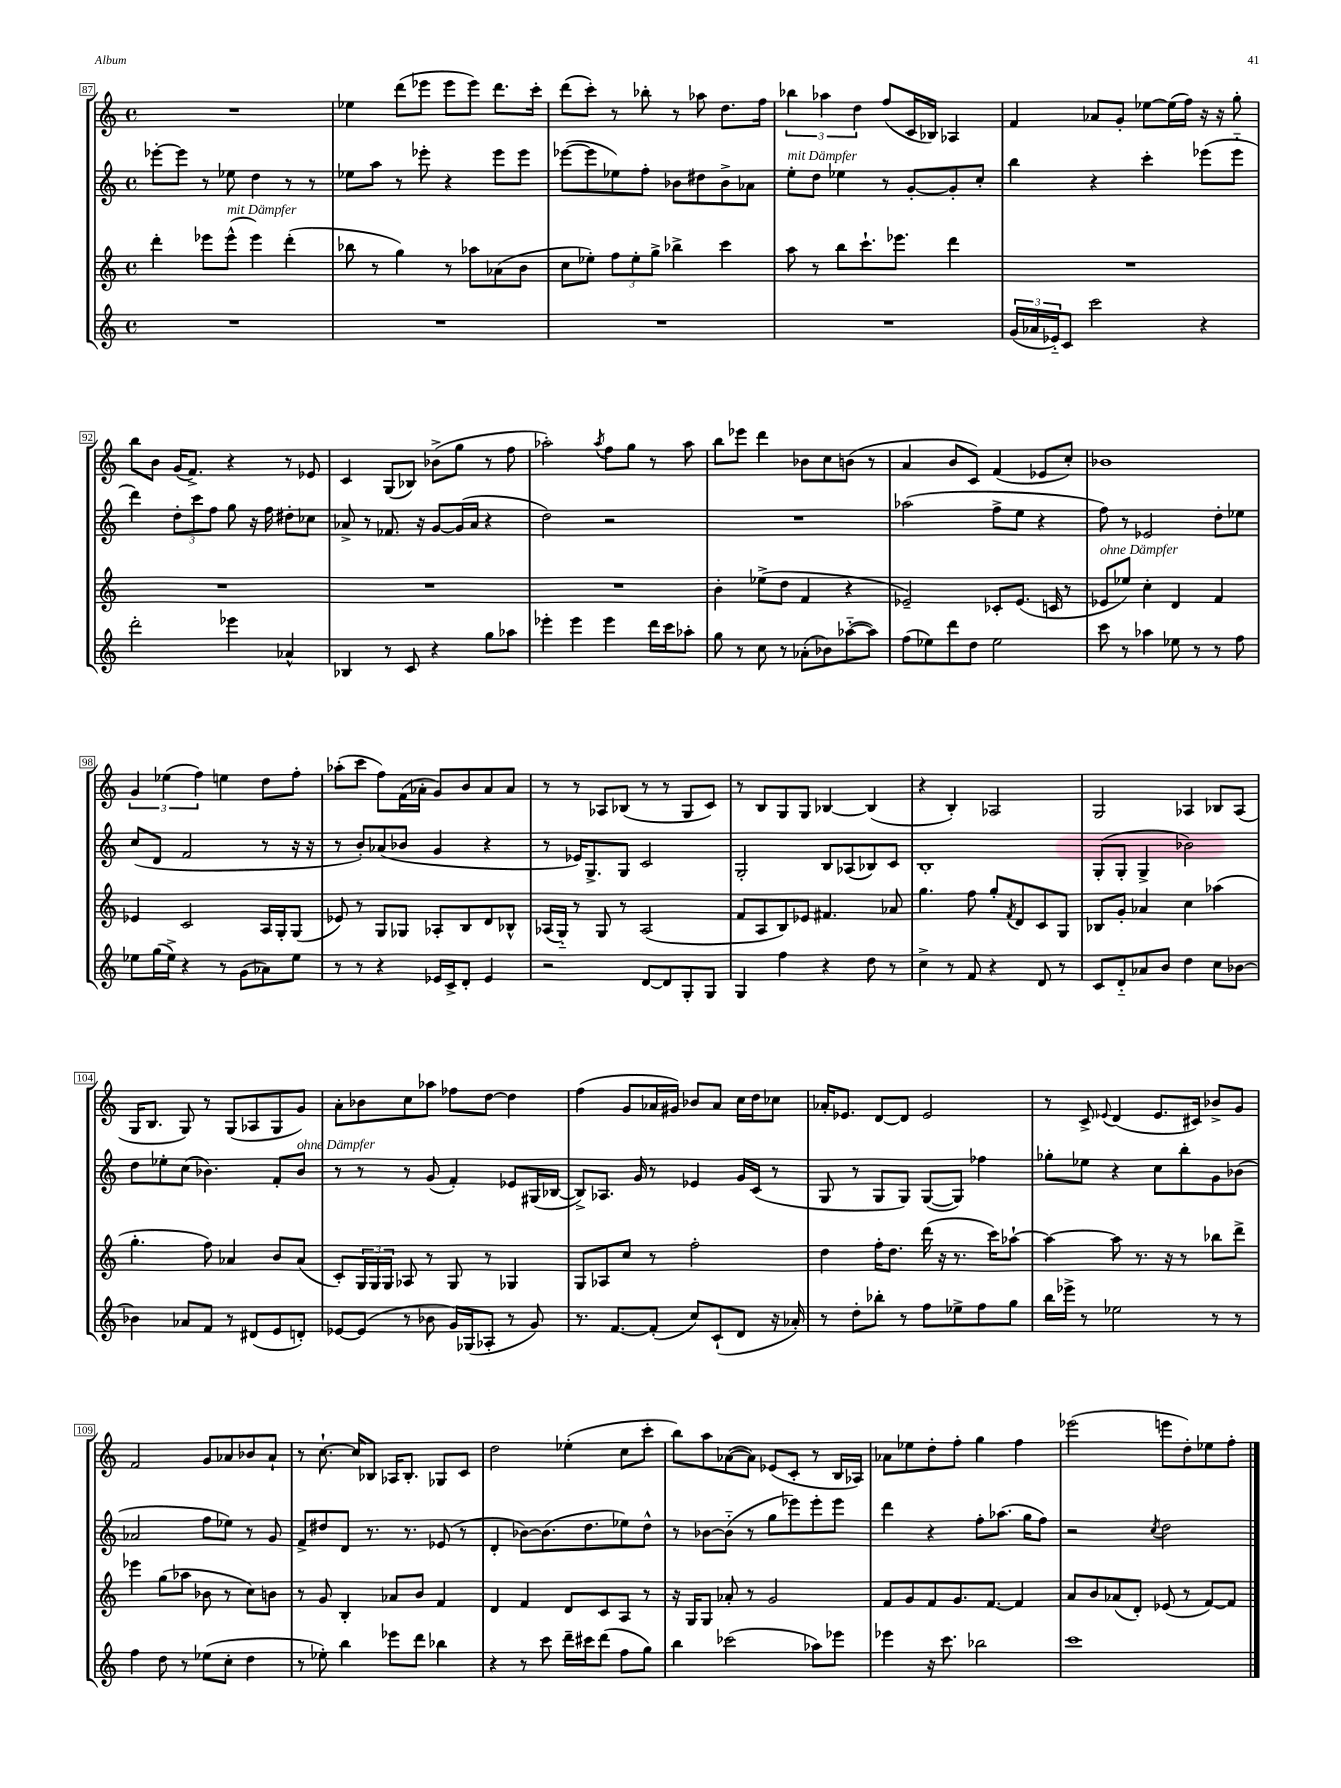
<<
\new StaffGroup <<
\new Staff = "s0" {
    \clef treble \key c \major \defaultTimeSignature \time 4/4
    R1 |
    ees''4 d'''8( ees'''8 ees'''8 ees'''8) d'''8. c'''16-. |
    d'''8( c'''8-.) r8 bes''8-. r8 aes''8 d''8. f''16 |
    \tuplet 3/2 { bes''4 aes''4 d''4 } f''8( c'16 bes16) aes4 |
    f'4 aes'8 g'8-. ees''8~ ees''16( f''16) r16 r16 g''8-. |
    b''8 b'8 g'16( f'8.->) r4 r8 ees'8 |
    c'4 g8( bes8) bes'8->( g''8 r8 f''8 |
    aes''2-.) \acciaccatura { aes''8 } f''8 g''8 r8 aes''8 |
    b''8 ees'''8 d'''4 bes'8 c''8 b'8( r8 |
    a'4 b'8 c'8) f'4( ees'8 c''8-.) |
    bes'1 |
    \tuplet 3/2 { g'4 ees''4( f''4) } e''4 d''8 f''8-. |
    aes''8-.( c'''8 f''8) f'16( aes'16-. g'8) b'8 aes'8 aes'8 |
    r8 r8 aes8 bes8( r8 r8 g8 c'8) |
    r8 b8 g8 g8 bes4~ bes4( |
    r4 b4-.) aes2 |
    g2 aes4 bes8 aes8( |
    g16 b8. g8) r8 g8( aes8 g8 g'8) |
    a'8-. bes'8 c''8 aes''8 fes''8 d''8~ d''4 |
    f''4( g'8 aes'16 gis'16) bes'8 aes'8 c''16 d''16 ces''8 |
    aes'16-. ees'8. d'8~ d'8 ees'2 |
    r8 c'8-> \appoggiatura { ees'8 } d'4( ees'8. cis'16) bes'8-> g'8 |
    f'2 g'8 aes'8 bes'8 aes'8-! |
    r8 c''8.~-! c''16 bes8 aes16 bes8.-. ges8 c'8 |
    d''2 ees''4-.( c''8 c'''8-. |
    b''8) a''8 aes'8~( aes'8) ees'8( c'8-. r8 b16 aes16) |
    aes'8 ees''8 d''8-. f''8-. g''4 f''4 |
    ees'''2( e'''8 d''8-.) ees''8 f''8-. \bar "|." |
}
\new Staff = "s1" {
    \clef treble \key c \major \defaultTimeSignature \time 4/4
    ees'''8~-. ees'''8 r8 ees''8 d''4 r8 r8 |
    ees''8 a''8 r8 ees'''8-. r4 ees'''8 ees'''8 |
    ees'''8~( ees'''8 ees''8) f''8-. bes'8 dis''8 bes'8-> aes'8 |
    e''8-.^\markup { \italic "mit Dämpfer" } d''8 ees''4 r8 g'8~-. g'8-. c''8-. |
    b''4 r4 c'''4-. ees'''8( ees'''8-_ |
    d'''4) \tuplet 3/2 { d''8-. c'''8 f''8 } g''8 r16 f''16 dis''8-. ces''8 |
    aes'8-> r8 fes'8. r16 g'8~ g'16( aes'16 r4 |
    d''2) r2 |
    R1 |
    aes''2( f''8-> e''8 r4 |
    f''8) r8 ees'2 d''8-. ees''8 |
    c''8( d'8 f'2 r8 r16 r16 |
    r8 b'8-.) aes'8( bes'8 g'4 r4 |
    r8 ees'16) g8.-> g8 c'2 |
    g2-. b8 aes8( bes8) c'8 |
    b1-. |
    g8-.( g8-. g4-> bes'2) |
    d''8 ees''8-. c''8( bes'4.) f'8-. bes'8^\markup { \italic "ohne Dämpfer" } |
    r8 r8 r8 g'8( f'4-.) ees'8 gis16( bes16~ |
    bes8->) aes8. g'16 r8 ees'4 g'16 c'16( r8 |
    g8 r8 g8 g8) g8~( g8) fes''4 |
    ges''8-. ees''8 r4 c''8 b''8-. g'8 bes'8( |
    aes'2 f''8 ees''8) r8 g'8 |
    f'8-> dis''8 d'8 r8. r8. ees'8( r8 |
    d'4-. bes'8~) bes'8.( d''8. ees''8) d''8-^ |
    r8 bes'8~ bes'8-_( r8 g''8 ees'''8) ees'''8-. ees'''8 |
    d'''4 r4 f''8-. aes''8.( g''16 f''8) |
    r2 \acciaccatura { c''8 } d''2 \bar "|." |
}
\new Staff = "s2" {
    \clef treble \key c \major \defaultTimeSignature \time 4/4
    d'''4-. ees'''8 ees'''8-^^\markup { \italic "mit Dämpfer" }( ees'''4) d'''4-.( |
    bes''8 r8 g''4) r8 aes''8 aes'8( b'8 |
    c''8 ees''8-.) \tuplet 3/2 { f''8 ees''8-. g''8-> } bes''4-> c'''4 |
    a''8 r8 b''8 c'''8.-! ees'''8. d'''4 |
    R1 |
    R1 |
    R1 |
    R1 |
    b'4-. ees''8->( d''8 f'4 r4 |
    ees'2--) ces'8-. ees'8.( c'16 r8 |
    ees'8^\markup { \italic "ohne Dämpfer" } ees''8) c''4-. d'4 f'4 |
    ees'4 c'2 a16 g16-. g8( |
    ees'8) r8 g8 ges8 aes8-. b8 d'8 bes8-^ |
    aes16( g16-_) r8 g8 r8 aes2( |
    f'8 a8 b8) ees'8 fis'4. aes'8 |
    g''4. f''8 g''8-. \acciaccatura { f'8 } d'8 c'8 g8 |
    bes8 g'8-. aes'4 c''4 aes''4( |
    g''4.-. f''8) aes'4 b'8 aes'8( |
    c'8-.) \tuplet 3/2 { g16 g16 g16 } aes8 r8 g8 r8 ges4 |
    g8 aes8 c''8 r8 f''2-. |
    d''4 f''16-. d''8. d'''16( r16 r8. c'''16) aes''8~-! |
    aes''4~ aes''8 r8. r16 r8 bes''8 d'''8-> |
    ees'''4 g''8( aes''8 bes'8 r8 c''8) b'8 |
    r8 g'8 b4-. aes'8 b'8 f'4 |
    d'4 f'4 d'8 c'8 a8 r8 |
    r16 g16 g8 aes'8-. r8 g'2 |
    f'8 g'8 f'8 g'8. f'8.~ f'4 |
    a'8 b'8 aes'8( d'8-.) ees'8( r8 f'8~) f'8 \bar "|." |
}
\new Staff = "s3" {
    \clef treble \key c \major \defaultTimeSignature \time 4/4
    R1 |
    R1 |
    R1 |
    R1 |
    \tuplet 3/2 { g'16( aes'16 ees'16-_) } c'8 c'''2 r4 |
    d'''2-. ees'''4 aes'4-^ |
    bes4 r8 c'8 r4 g''8 aes''8 |
    ees'''4-. ees'''4 ees'''4 d'''16 c'''16 aes''8-. |
    g''8 r8 c''8 r8 aes'8-.( bes'8) aes''8~-_( aes''8) |
    f''8( ees''8) d'''8 d''8 ees''2 |
    c'''8 r8 aes''4 ees''8 r8 r8 f''8 |
    ees''8 g''16( ees''16->) r4 r8 g'8( aes'8) ees''8 |
    r8 r8 r4 ees'16 c'16-> d'8-. ees'4 |
    r2 d'8~ d'8 g8-. g8 |
    g4 f''4 r4 d''8 r8 |
    c''4-> r8 f'8 r4 d'8 r8 |
    c'8 d'8-_ aes'8 b'8 d''4 c''8 bes'8~ |
    bes'4 aes'8 f'8 r8 dis'8( e'8 d'8-.) |
    ees'8~ ees'8( r8 bes'8 g'16) ges16( aes8-. r8 g'8) |
    r8. f'8.~ f'8-.( c''8) c'8-!( d'8 r16 aes'16-.) |
    r8 d''8-. bes''8-. r8 f''8 ees''8-> f''8 g''8 |
    b''16 ees'''16-> r8 ees''2 r8 r8 |
    f''4 d''8 r8 ees''8( c''8-. d''4 |
    r8 ees''8-.) b''4 ees'''8 d'''8 bes''4 |
    r4 r8 c'''8 d'''16-- cis'''16 d'''8( f''8 g''8) |
    b''4 ces'''2( aes''8) ees'''8 |
    ees'''4 r16 c'''8. bes''2 |
    c'''1 \bar "|." |
}
>>
>>
\layout { \context { \Score currentBarNumber = #87 \override BarNumber.stencil = #(make-stencil-boxer 0.1 0.3 ly:text-interface::print) } }
